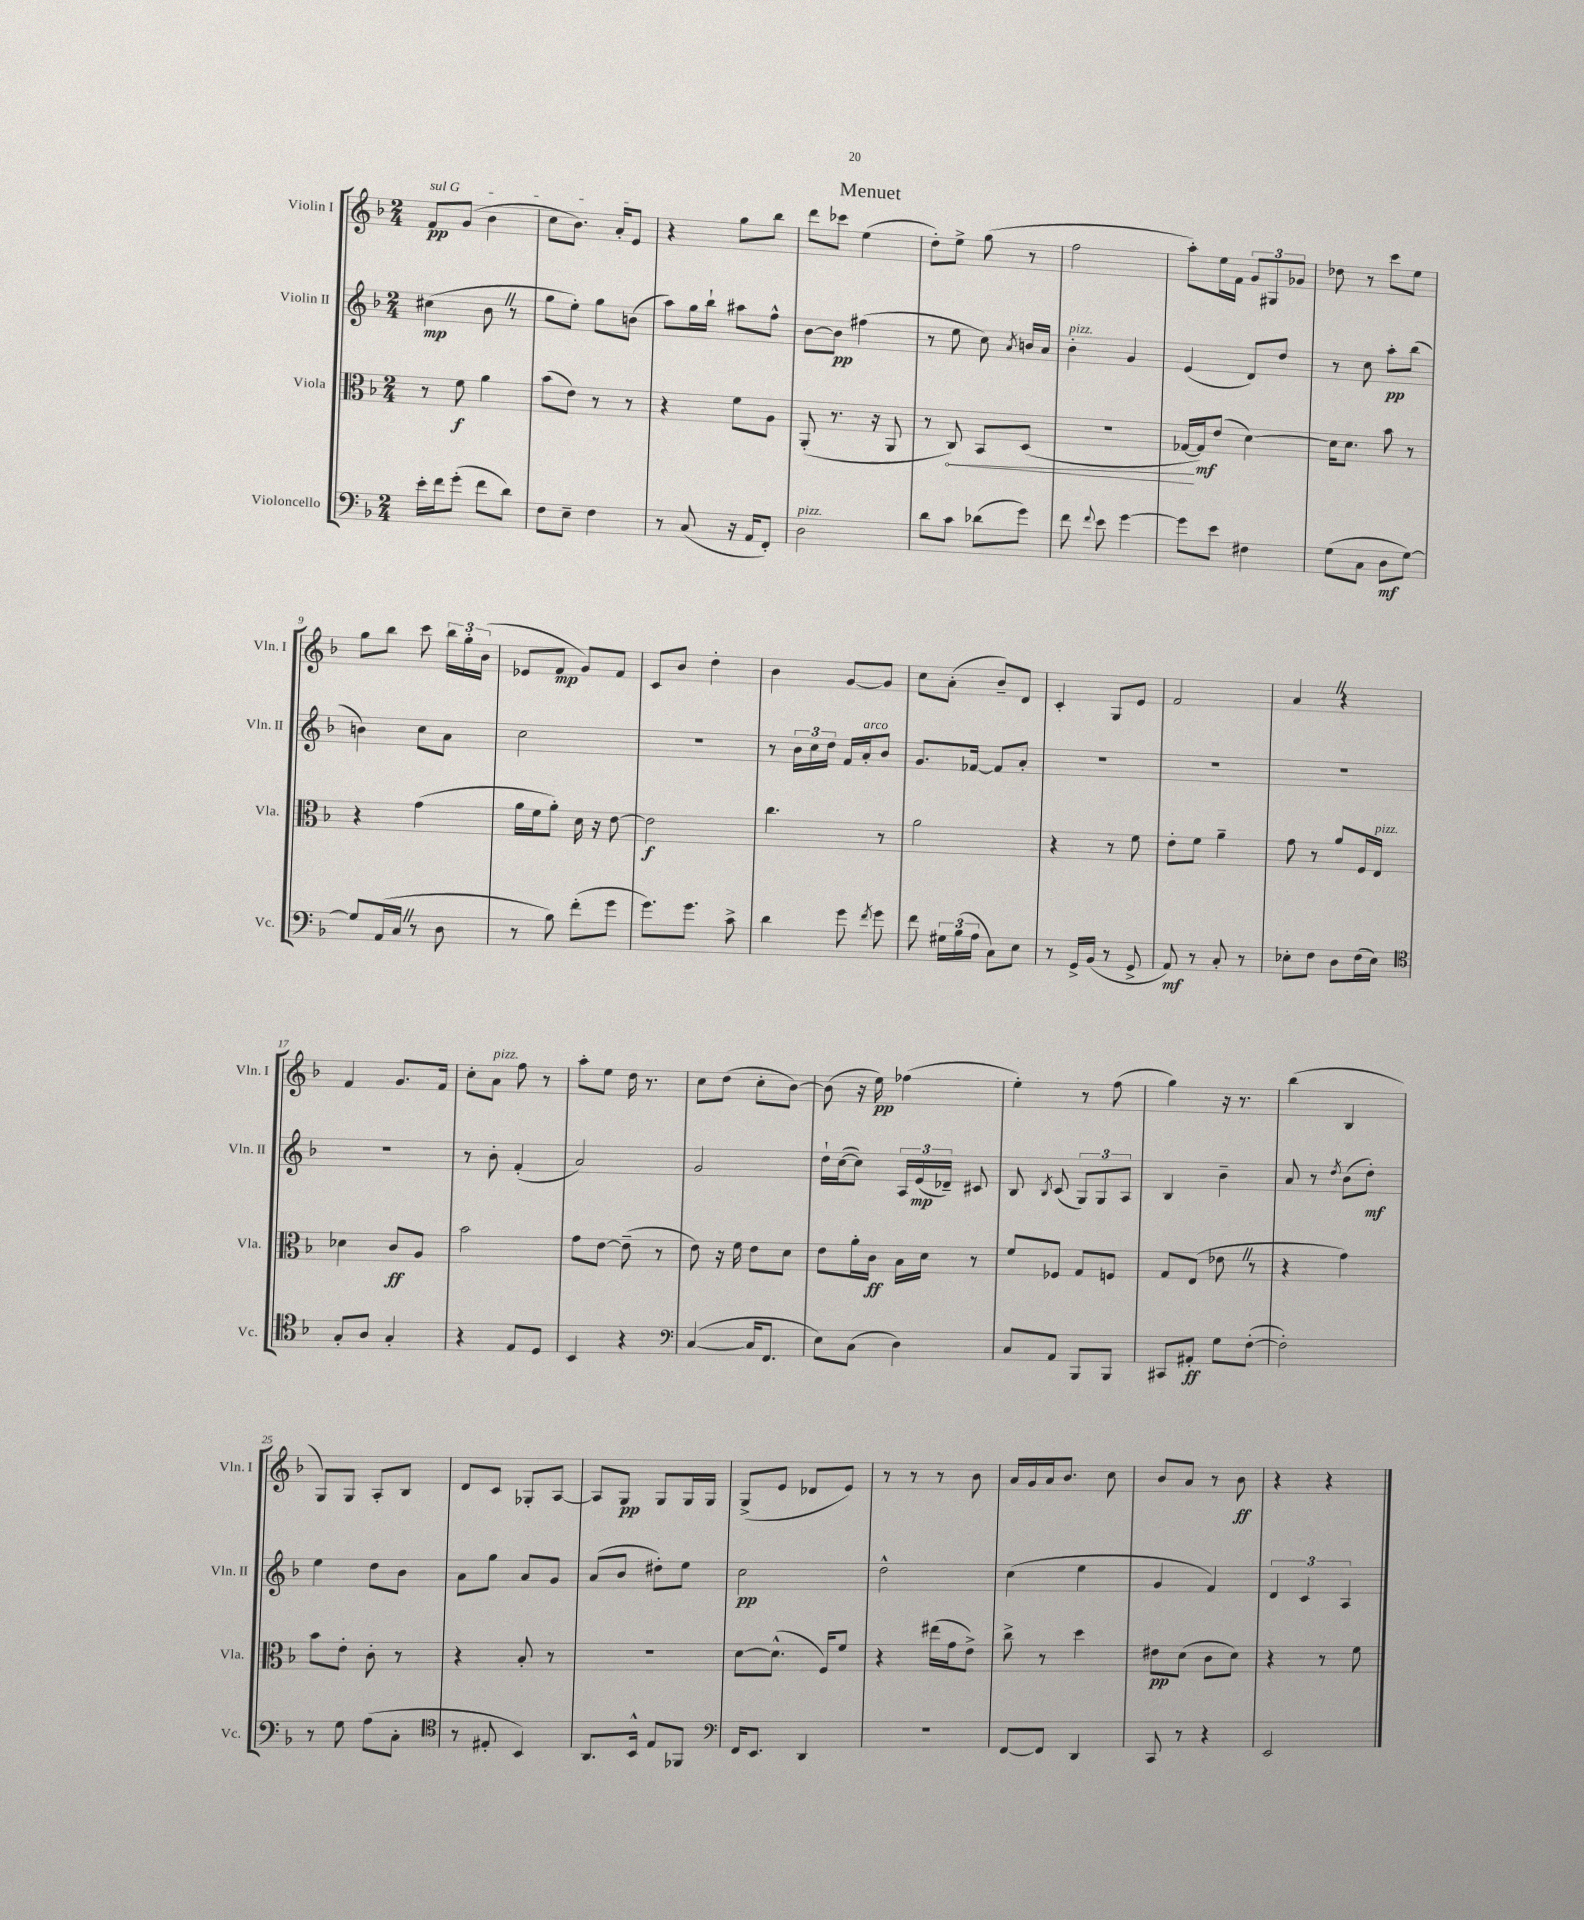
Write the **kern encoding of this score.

**kern	**kern	**kern	**kern
*staff4	*staff3	*staff2	*staff1
*clefF4	*clefC3	*clefG2	*clefG2
*k[b-]	*k[b-]	*k[b-]	*k[b-]
*M2/4	*M2/4	*M2/4	*M2/4
16e'	8r	(4cc#	8f
16f	.	.	.
(8g'	8f	.	(8g
8f	4a	8b-	4b-
8d)	.	8r	.
=	=	=	=
8F	(8b-	8gg	8cc
8E~	8e)	8ee')	8.b-)
4F	8r	8gg	.
.	.	.	16a'
.	8r	(8b	8e
=	=	=	=
8r	4r	8aa)	4r
(8C	.	16gg	.
.	.	16bb-`	.
16r	8f	8aa#	8gg
16AA	.	.	.
8FF')	8A	8ff^^	8bb-
=	=	=	=
2D	(8AA'	[8b-	8ddd
.	8.r	8b-]	8ccc-
.	.	(4ff#	(4ee
.	16r	.	.
.	8AA	.	.
=	=	=	=
8d	8r	8r	8dd')
8c	8C)	8ee	8ee^
(8d-	8BB-	8cc)	(8gg
.	.	8qa	.
8g)	(8D	16b	8r
.	.	16a	.
=	=	=	=
8f	2r	4b-'	2ff
8qqf	.	.	.
8e	.	.	.
[4g	.	4g	.
=	=	=	=
8g]	[16G-	(4e	8aa')
.	16G-])	.	.
8e	(8e	.	16ee
.	.	.	16f
4F#	[4d)	8d)	12g
.	.	.	12G#
.	.	8dd	.
.	.	.	12g-
=	=	=	=
(8G	16d]	8r	8dd-
.	8.d	.	.
8C	.	8cc	8r
8D	8b-	8aa'	8ccc
[8G)	8r	(8bb-	8ee
=	=	=	=
8G]	4r	4b)	8gg
(16AA	.	.	8bb-
16C	.	.	.
8r	(4g	8cc	8ccc
8D	.	8a	24bb-
.	.	.	24gg'
.	.	.	(24b-
=	=	=	=
8r	16a	2cc	8e-
.	16f	.	.
8B-)	8a')	.	8f
(8f'	16d	.	8g)
.	16r	.	.
8g	[8e	.	8f
=	=	=	=
8.g)	2e]	2r	8c
.	.	.	8b-
8.g	.	.	.
.	.	.	4dd'
8c^	.	.	.
=	=	=	=
4d	4.cc	8r	4b-
.	.	24b-	.
.	.	24cc	.
.	.	24dd	.
8g	.	16f	[8g
.	.	16a'	.
8qf	.	.	.
8g	8r	8b-	8g]
=	=	=	=
8f	2a	8.g	8cc
24G#	.	.	(8a'
(24B-	.	.	.
.	.	[16f-	.
24A	.	.	.
8C)	.	8f-]	8b-~)
8E	.	8a'	8d
=	=	=	=
8r	4r	2r	4c'
16GG^	.	.	.
(16BB-	.	.	.
8r	8r	.	8G
8GG^	8f	.	8e
=	=	=	=
8AA)	8e'	2r	2f
8r	8f	.	.
8C'	4a~	.	.
8r	.	.	.
=	=	=	=
8E-'	8g	2r	4a
8F	8r	.	.
8D	8a	.	4r
(16F	16F	.	.
16E-)	16E	.	.
=	=	=	=
*clefC4	*	*	*
8G'	4d-	2r	4f
8A	.	.	.
4G'	8c	.	8.g
.	8A	.	.
.	.	.	16f
=	=	=	=
4r	2b-	8r	8cc'
.	.	8b-'	8a
8E	.	(4f'	8ff
8D	.	.	8r
=	=	=	=
4BB-	8g	2a)	8aa'
.	[8e	.	8ee
4r	(8e~]	.	16dd
.	.	.	8.r
.	8r	.	.
=	=	=	=
*clefF4	*	*	*
([4C	8e)	2g	8cc
.	16r	.	(8dd
.	16f	.	.
16C]	8e	.	8cc'
8.FF	.	.	.
.	8d	.	[8b-)
=	=	=	=
8E)	8e	16dd`	(8b-]
.	.	([16cc	.
(8C	16a'	8cc])	16r
.	16c	.	16ee)
4D)	16B-	24A	(4ff-
.	.	(24e	.
.	16d	.	.
.	.	24d-~)	.
.	8r	8c#	.
=	=	=	=
8C	8f	8B-	4ee')
.	.	8qB-	.
8AA	8F-	(8c	.
8BBB-	8G	12G)	8r
.	.	12G	.
8BBB-	8F	.	(8ff
.	.	12A	.
=	=	=	=
8CC#	8G	4B-	4gg)
8AA#'	(8E	.	.
8G	8e-	4b-~	16r
.	.	.	8.r
([8F'	8r	.	.
=	=	=	=
2F'])	4r	8a	(4bb-
.	.	8r	.
.	.	8qdd	.
.	4g)	(8b-	4B-
.	.	8dd')	.
=	=	=	=
8r	8b-	4ee	8G)
8G	8e'	.	8G
(8A	8c'	8dd	8A'
8C'	8r	8b-	8B-
=	=	=	=
*clefC4	*	*	*
8r	4r	8a	8d
8E#'	.	8gg	8c
4BB-)	8B-'	8a	8G-'
.	8r	8g	[8A
=	=	=	=
8.AA	2r	(8a	8A]
.	.	8b-	8G
16BB-^^	.	.	.
8E	.	8dd#')	8G
8FF-	.	8ee	16G
.	.	.	16G
=	=	=	=
*clefF4	*	*	*
16FF	[8d	2cc	(8G^
8.EE	.	.	.
.	(8.d^^]	.	8e
4DD	.	.	8d-
.	16F)	.	.
.	8f	.	8e)
=	=	=	=
2r	4r	2dd^^	8r
.	.	.	8r
.	(16ee#	.	8r
.	16g	.	.
.	8e^)	.	8b-
=	=	=	=
[8FF	8cc^	(4cc	16a
.	.	.	16g
8FF]	8r	.	16a
.	.	.	8.b-
4DD	4dd	4ee	.
.	.	.	8cc
=	=	=	=
8CC	8e#	4g	8b-
8r	(8d	.	8a
4r	8c	4f)	8r
.	8d)	.	8b-
=	=	=	=
2EE	4r	6d	4r
.	.	6c	.
.	8r	.	4r
.	.	6A	.
.	8f	.	.
==	==	==	==
*-	*-	*-	*-
